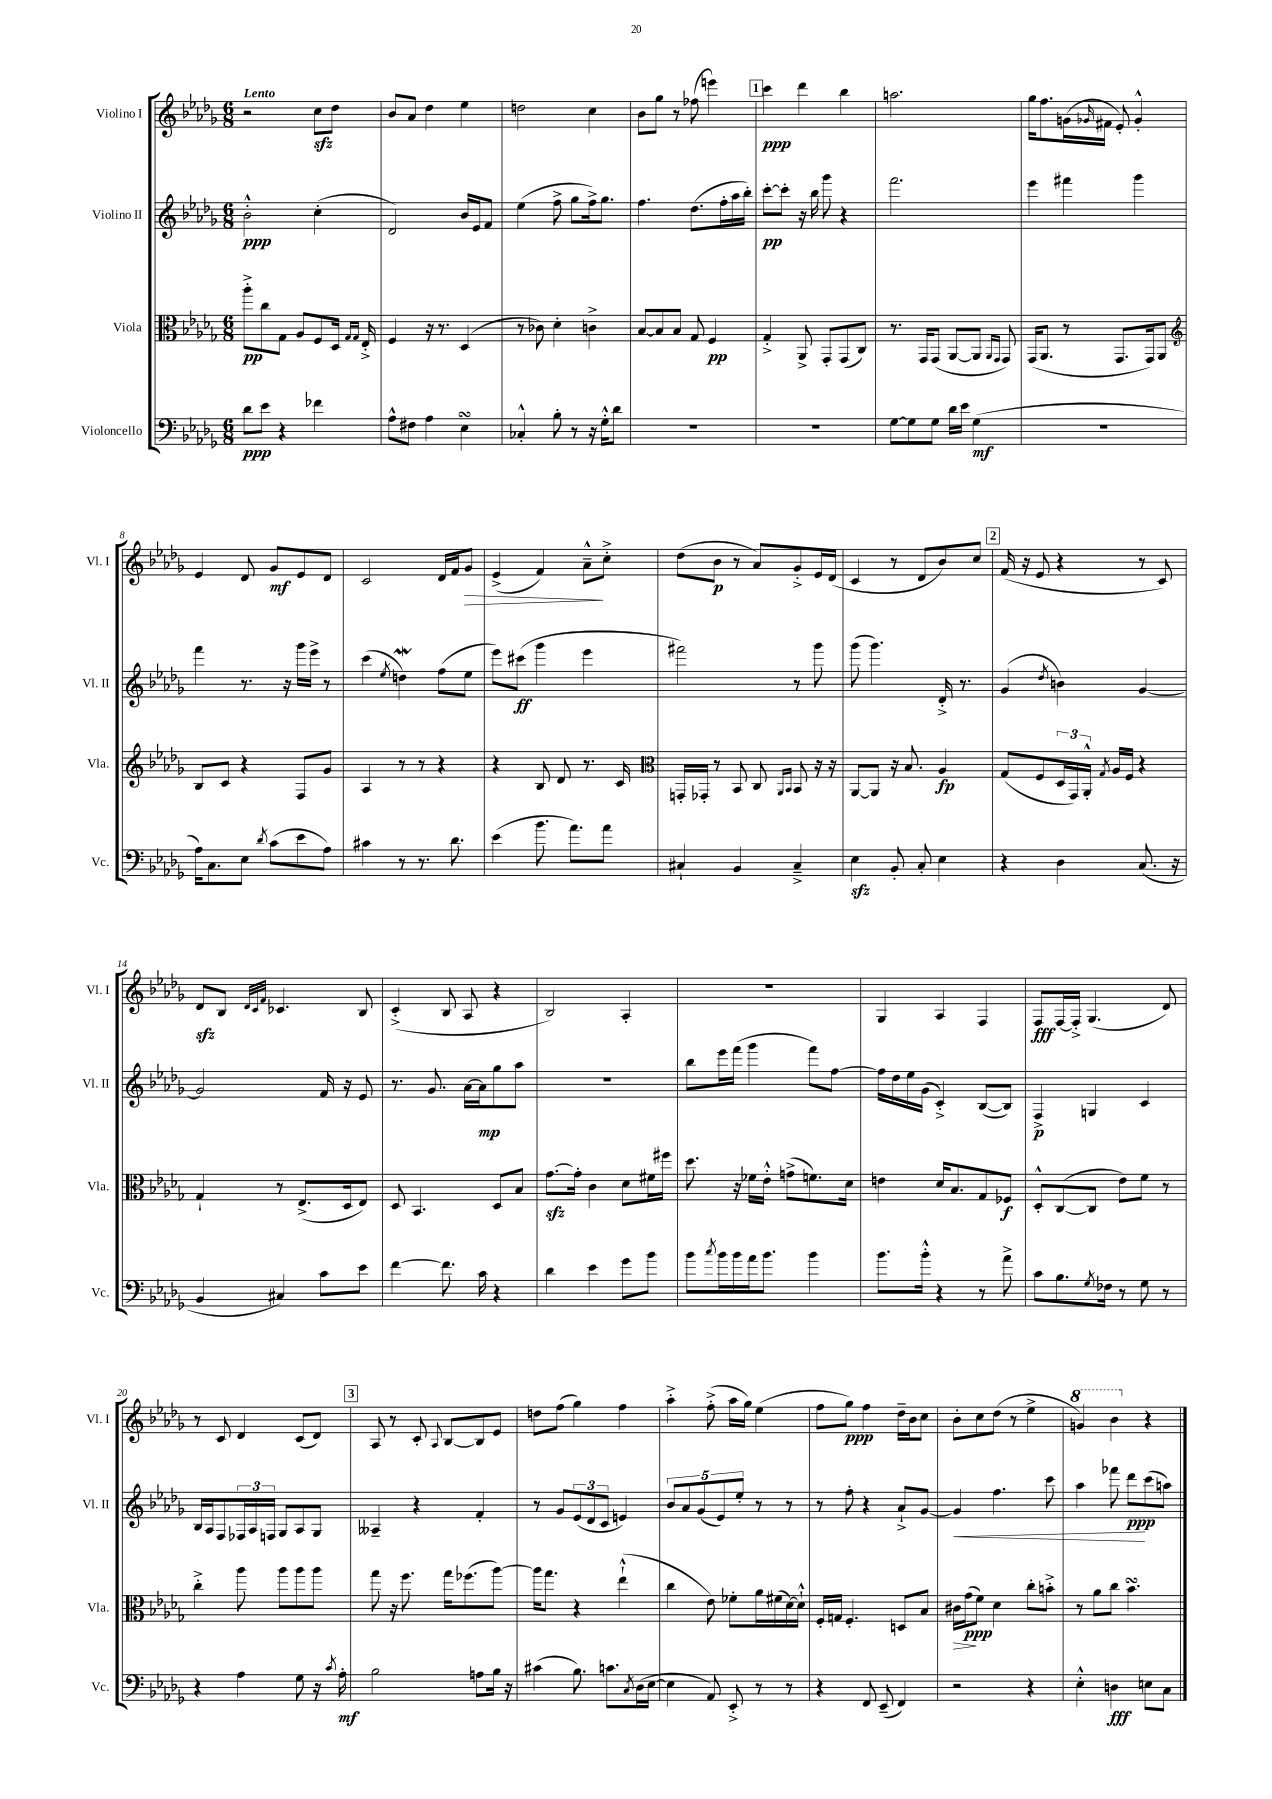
<<
\new StaffGroup <<
\new Staff = "s0" \with { instrumentName = "Violino I" shortInstrumentName = "Vl. I" } {
    \clef treble \key des \major \numericTimeSignature \time 6/8 \tempo "Lento"
    r2 c''8\sfz des''8 |
    bes'8 aes'8 des''4 ees''4 |
    d''2 c''4 |
    bes'8 ges''8 r8 fes''8( e'''4) |
    \mark \markup { \box "1" } c'''4\ppp des'''4 bes''4 |
    a''2. |
    ges''16 f''8. g'16( \grace { ges'16 } fis'16 ees'8-.) ges'4-.-^ |
    ees'4 des'8 ges'8\mf ees'8 des'8 |
    c'2 des'16 f'16 ges'8\> |
    ees'4->( f'4) aes'8---^\! c''8-.-> |
    des''8( bes'8\p r8 aes'8) ges'8-.-> ees'16 des'16( |
    c'4 r8 des'8 bes'8) c''8 |
    \mark \markup { \box "2" } f'16( r16 ees'8 r4 r8 c'8) |
    des'8\sfz bes8 \grace { des'32 c'32 f'32 } ces'4. bes8 |
    c'4-.->( bes8 aes8 r4 |
    bes2) aes4-. |
    R2. |
    ges4 aes4 f4 |
    f8\fff f16~ f16-.-> ges4.( des'8) |
    r8 c'8 des'4 c'8( des'8) |
    \mark \markup { \box "3" } aes8 r8 c'8-. \appoggiatura { aes8 } bes8~ bes8 ees'8 |
    d''8 f''8( ges''4) f''4 |
    aes''4-.-> f''8-.->( aes''16 ges''16) ees''4( |
    f''8 ges''8\ppp) f''4 des''16-- bes'16 c''8 |
    bes'8-. c''8 des''8( r8 ees''4-> |
    \ottava #1 g''4) bes''4 \ottava #0 r4 \bar "|." |
}
\new Staff = "s1" \with { instrumentName = "Violino II" shortInstrumentName = "Vl. II" } {
    \clef treble \key des \major \numericTimeSignature \time 6/8
    bes'2-.-^\ppp c''4-.( |
    des'2) bes'16 ees'16 f'8 |
    ees''4( f''8-> ges''8 f''16->) ges''8. |
    f''4. des''8.( f''16-. aes''16 bes''16-.) |
    \mark \markup { \box "1" } c'''8~-.\pp c'''8-. r16 bes''16 ges'''8 r4 |
    f'''2. |
    ees'''4 fis'''4 ges'''4 |
    f'''4 r8. r16 ges'''16 ees'''16-> r8 |
    c'''4( \acciaccatura { ees''8 } d''4\mordent) f''8( ees''8 |
    ees'''8) cis'''8\ff( ges'''4 ees'''4 |
    fis'''2) r8 ges'''8 |
    ges'''8( ges'''4.) des'16-.-> r8. |
    \mark \markup { \box "2" } ges'4( \acciaccatura { des''8 } b'4) ges'4~ |
    ges'2 f'16 r16 ees'8 |
    r8. ges'8. aes'16~ aes'16\mp ges''8 aes''8 |
    R2. |
    bes''8 ees'''16 f'''16( ges'''4 f'''8) f''8~ |
    f''16 des''16 ees''16 ges'16( c'4-.->) bes8~( bes8) |
    f4->\p g4 c'4 |
    bes16 aes16 f8 \tuplet 3/2 { fes16 aes16 f16 } ges8 aes8 ges8 |
    \mark \markup { \box "3" } aeses4-- r4 f'4-. |
    r8 ges'8 \tuplet 3/2 { ees'8( des'8 c'8 } e'4) |
    \tuplet 5/4 { bes'8 aes'8 ges'8( ees'8) ees''8-. } r8 r8 |
    r8 f''8-. r4 aes'8-!-> ges'8~ |
    ges'4\< f''4. c'''8 |
    aes''4 fes'''8 des'''8\ppp\! c'''8( a''8) \bar "|." |
}
\new Staff = "s2" \with { instrumentName = "Viola" shortInstrumentName = "Vla." } {
    \clef alto \key des \major \numericTimeSignature \time 6/8
    aes''8-.->\pp c''8 ges8 aes8 f8 des16 \grace { ges16 ges16 } ees16-.-> |
    f4 r16 r8. des4( |
    r8 ces'8) des'4-. c'4-> |
    bes8~ bes8 bes8 ges8 f4\pp |
    \mark \markup { \box "1" } ges4-.-> aes,8-> ges,8-. ges,8( c8) |
    r8. ges,16 ges,8( aes,8~ aes,8 \grace { aes,16 ges,16 } ges,8) |
    ges,16( aes,8. r8 ges,8. ges,16) aes,8 |
    \clef treble bes8 c'8 r4 f8 ges'8 |
    aes4 r8 r8 r4 |
    r4 bes8 des'8 r8. c'16 |
    \clef alto g,16-. ges,16-. r8 bes,8 c8 \grace { aes,16 bes,16 } bes,8 r16 r16 |
    aes,8~ aes,8 r16 bes8. aes4\fp |
    \mark \markup { \box "2" } ges8( f8 \tuplet 3/2 { des16 ges,16) aes,16-.-^ } \acciaccatura { ges8 } aes16 f16 r4 |
    ges4-! r8 ees8.->( des16 ees8) |
    des8 bes,4. des8 bes8 |
    ges'8.~\sfz ges'16-. c'4 des'8 fis'16 fis''16 |
    des''8. r16 fes'16 ees'16-.-^ g'8->( f'8.) des'16 |
    e'4 des'16 bes8. ges8 fes8\f |
    des8-.-^ c8~( c8 ees'8) f'8 r8 |
    c''4-.-> aes''8 aes''8 aes''8 aes''8 |
    \mark \markup { \box "3" } ges''8 r16 f''8. ges''16 fes''8.( aes''8~) |
    aes''16 ges''8. r4 ees''4-!-^( |
    c''4 ees'8) fes'8-. aes'16 fis'16( des'16~) des'16-!-^ |
    f16-. g16 f4.-. d8 bes8 |
    cis'16\> ges'16\ppp\!( f'8) des'4 c''8-. b'8-.-> |
    r8 aes'8 c''8 bes'4.\turn \bar "|." |
}
\new Staff = "s3" \with { instrumentName = "Violoncello" shortInstrumentName = "Vc." } {
    \clef bass \key des \major \numericTimeSignature \time 6/8
    des'8\ppp ees'8 r4 fes'4 |
    aes8-^ fis8 aes4 ees4\turn |
    ces4-.-^ bes8-. r8 r16 ges16-.-^ des'8 |
    R2. |
    \mark \markup { \box "1" } R2. |
    ges8~ ges8 ges8 des'16 ees'16 ges4\mf( |
    R2. |
    aes16) c8. ees8 \acciaccatura { des'8 } c'8( ees'8 aes8) |
    cis'4 r8 r8. des'8. |
    ees'4( bes'8. aes'8.) aes'8 |
    cis4-! bes,4 cis4---> |
    ees4\sfz bes,8-. c8-. ees4 |
    \mark \markup { \box "2" } r4 des4 c8.( r16 |
    bes,4 cis4) c'8 ees'8 |
    f'4~ f'8. c'16 r4 |
    des'4 ees'4 ges'8 bes'8 |
    bes'8 \acciaccatura { c''8 } bes'16 bes'16 aes'16 bes'8. bes'4 |
    bes'8. bes'16-.-^ r4 r8 aes'8-> |
    c'8 bes8. \acciaccatura { ges8 } fes16 r8 ges8 r8 |
    r4 aes4 ges8 r16 \acciaccatura { c'8 } aes16-.\mf |
    \mark \markup { \box "3" } bes2 a8 bes16 r16 |
    cis'4( bes8.) c'8. \acciaccatura { c8 } des16( ees16~ |
    ees4 aes,8) ees,8-.-> r8 r8 |
    r4 f,8 ees,8--( f,4) |
    r2 r4 |
    ees4-.-^ d4\fff e8 c8 \bar "|." |
}
>>
>>
